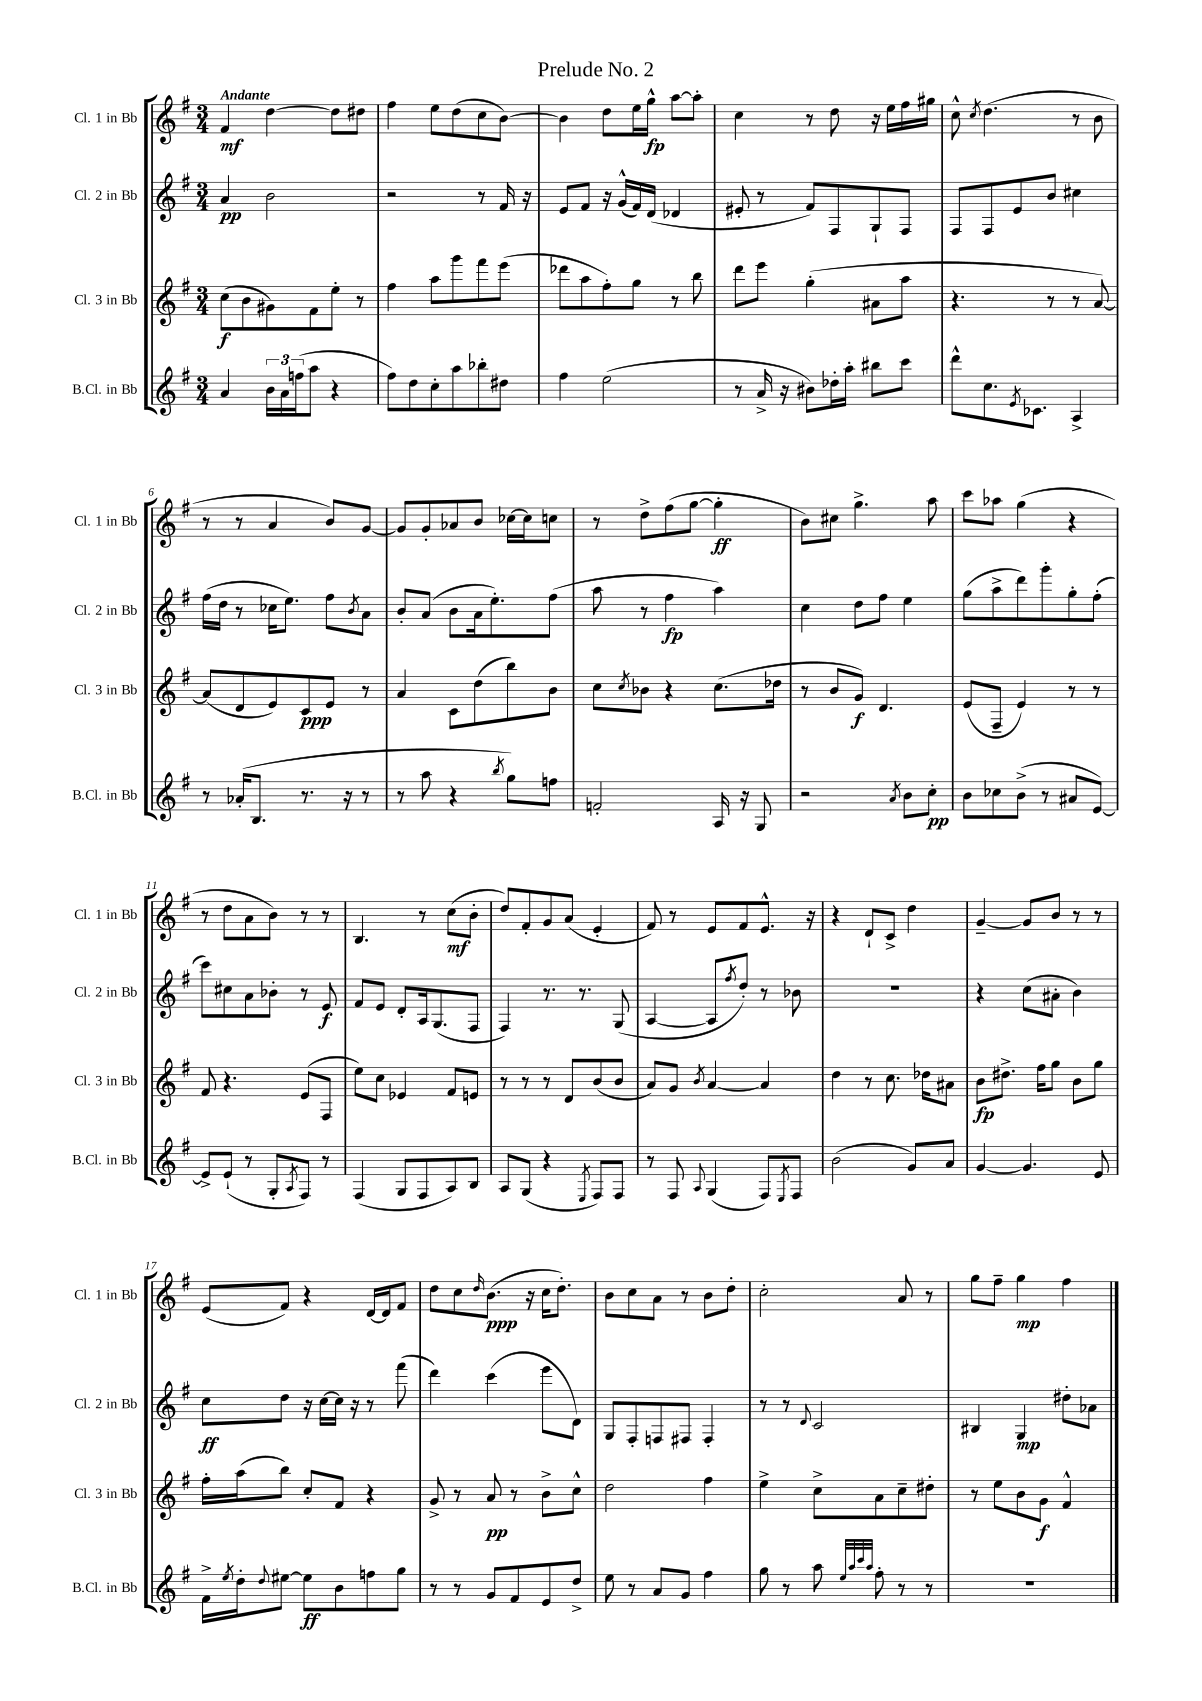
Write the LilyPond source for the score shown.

\header { title = "Prelude No. 2" }
<<
\new StaffGroup <<
\new Staff = "s0" \with { instrumentName = "Cl. 1 in Bb" shortInstrumentName = "Cl. 1 in Bb" } {
    \clef treble \key g \major \numericTimeSignature \time 3/4 \tempo "Andante"
    fis'4\mf d''4~ d''8 dis''8 |
    fis''4 e''8 d''8( c''8 b'8~) |
    b'4 d''8 e''16 g''16-^\fp a''8~ a''8-. |
    c''4 r8 d''8 r16 e''16 fis''16 gis''16 |
    c''8-^ \acciaccatura { c''8 } d''4.( r8 b'8 |
    r8 r8 a'4 b'8) g'8~ |
    g'8 g'8-. aes'8 b'8 ces''16~ ces''16 c''8 |
    r8 d''8-> fis''8( g''8~ g''4-.\ff |
    b'8) cis''8 g''4.-> a''8 |
    c'''8 aes''8 g''4( r4 |
    r8 d''8 a'8 b'8) r8 r8 |
    b4. r8 c''8\mf( b'8-. |
    d''8) fis'8-. g'8 a'8( e'4-. |
    fis'8) r8 e'8 fis'8 e'8.-^ r16 |
    r4 d'8-! c'8-> d''4 |
    g'4~-- g'8 b'8 r8 r8 |
    e'8( fis'8) r4 d'16~ d'16 fis'8 |
    d''8 c''8 \grace { d''16 } b'8.\ppp( r16 c''16 d''8.-.) |
    b'8 c''8 a'8 r8 b'8 d''8-. |
    c''2-. a'8 r8 |
    g''8 fis''8-- g''4\mp fis''4 \bar "|." |
}
\new Staff = "s1" \with { instrumentName = "Cl. 2 in Bb" shortInstrumentName = "Cl. 2 in Bb" } {
    \clef treble \key g \major \numericTimeSignature \time 3/4
    a'4\pp b'2 |
    r2 r8 fis'16 r16 |
    e'8 fis'8 r16 g'16-^( fis'16) d'16( des'4 |
    eis'8-. r8 fis'8) fis8 g8-! fis8 |
    fis8 fis8 e'8 b'8 cis''4 |
    fis''16( d''16 r8 ces''16 e''8.) fis''8 \acciaccatura { b'8 } a'8 |
    b'8-. a'8( b'8 a'16 e''8.-.) fis''8( |
    a''8 r8 fis''4\fp a''4) |
    c''4 d''8 fis''8 e''4 |
    g''8( a''8-> d'''8) g'''8-. g''8-. fis''8-.( |
    c'''8) cis''8 a'8 bes'8-. r8 e'8\f |
    fis'8 e'8 d'8-. a16 g8.( fis8 |
    fis4) r8. r8. g8( |
    a4~ a8 \acciaccatura { fis''8 } d''8-.) r8 bes'8 |
    R2. |
    r4 c''8( ais'8-. b'4) |
    c''8\ff d''8 r16 c''16~ c''16 r16 r8 fis'''8( |
    d'''4) c'''4( e'''8 d'8) |
    g8 fis8-. f8 fis8 fis4-. |
    r8 r8 \appoggiatura { d'8 } c'2 |
    bis4 g4\mp dis''8-. aes'8 \bar "|." |
}
\new Staff = "s2" \with { instrumentName = "Cl. 3 in Bb" shortInstrumentName = "Cl. 3 in Bb" } {
    \clef treble \key g \major \numericTimeSignature \time 3/4
    c''8\f( b'8 gis'8) fis'8 e''8-. r8 |
    fis''4 a''8 g'''8 fis'''8 e'''8( |
    des'''8 a''8 fis''8-.) g''8 r8 b''8 |
    d'''8 e'''8 g''4-.( ais'8 a''8 |
    r4. r8 r8 a'8~) |
    a'8( d'8 e'8) c'8\ppp e'8 r8 |
    a'4 c'8 d''8( b''8) b'8 |
    c''8 \acciaccatura { c''8 } bes'8 r4 c''8.( des''16 |
    r8 b'8 g'8\f) d'4. |
    e'8( fis8-- e'4) r8 r8 |
    fis'8 r4. e'8( fis8 |
    e''8) c''8 ees'4 fis'8 e'8 |
    r8 r8 r8 d'8 b'8( b'8 |
    a'8) g'8 \acciaccatura { b'8 } a'4~ a'4 |
    d''4 r8 c''8. des''16 ais'8 |
    b'8\fp dis''8.-> fis''16 g''8 b'8 g''8 |
    fis''16-. a''16( b''8) c''8-. fis'8 r4 |
    g'8-> r8 a'8\pp r8 b'8-> c''8-^ |
    d''2 fis''4 |
    e''4-> c''8-> a'8 c''8-- dis''8-. |
    r8 e''8 b'8 g'8\f fis'4-^ \bar "|." |
}
\new Staff = "s3" \with { instrumentName = "B.Cl. in Bb" shortInstrumentName = "B.Cl. in Bb" } {
    \clef treble \key g \major \numericTimeSignature \time 3/4
    a'4 \tuplet 3/2 { b'16 a'16 f''16( } a''8 r4 |
    fis''8) d''8 c''8-. a''8 bes''8-. dis''8 |
    fis''4 e''2( |
    r8 a'16-> r16 bis'8) des''16-. a''16-. bis''8 c'''8 |
    d'''8-^ c''8. \acciaccatura { e'8 } ces'8. a4-> |
    r8 aes'16-.( b8. r8. r16 r8 |
    r8 a''8 r4 \acciaccatura { b''8 } g''8) f''8 |
    f'2-. a16 r16 g8 |
    r2 \acciaccatura { a'8 } b'8 c''8-.\pp |
    b'8 ces''8 b'8->( r8 ais'8 e'8~) |
    e'8-> e'8-!( r8 g8-. \acciaccatura { a8 } fis8) r8 |
    fis4( g8 fis8 a8) b8 |
    a8 g8( r4 \acciaccatura { e8 } fis8) fis8 |
    r8 fis8 \appoggiatura { a8 } g4( fis8) \acciaccatura { e8 } fis8 |
    b'2( g'8) a'8 |
    g'4~ g'4. e'8 |
    fis'16-> \acciaccatura { e''8 } d''16-. \appoggiatura { d''8 } eis''8~ eis''8\ff b'8 f''8 g''8 |
    r8 r8 g'8 fis'8 e'8 d''8-> |
    e''8 r8 a'8 g'8 fis''4 |
    g''8 r8 a''8 \grace { e''32 a''32 c'''32 a''32 } fis''8-. r8 r8 |
    R2. \bar "|." |
}
>>
>>
